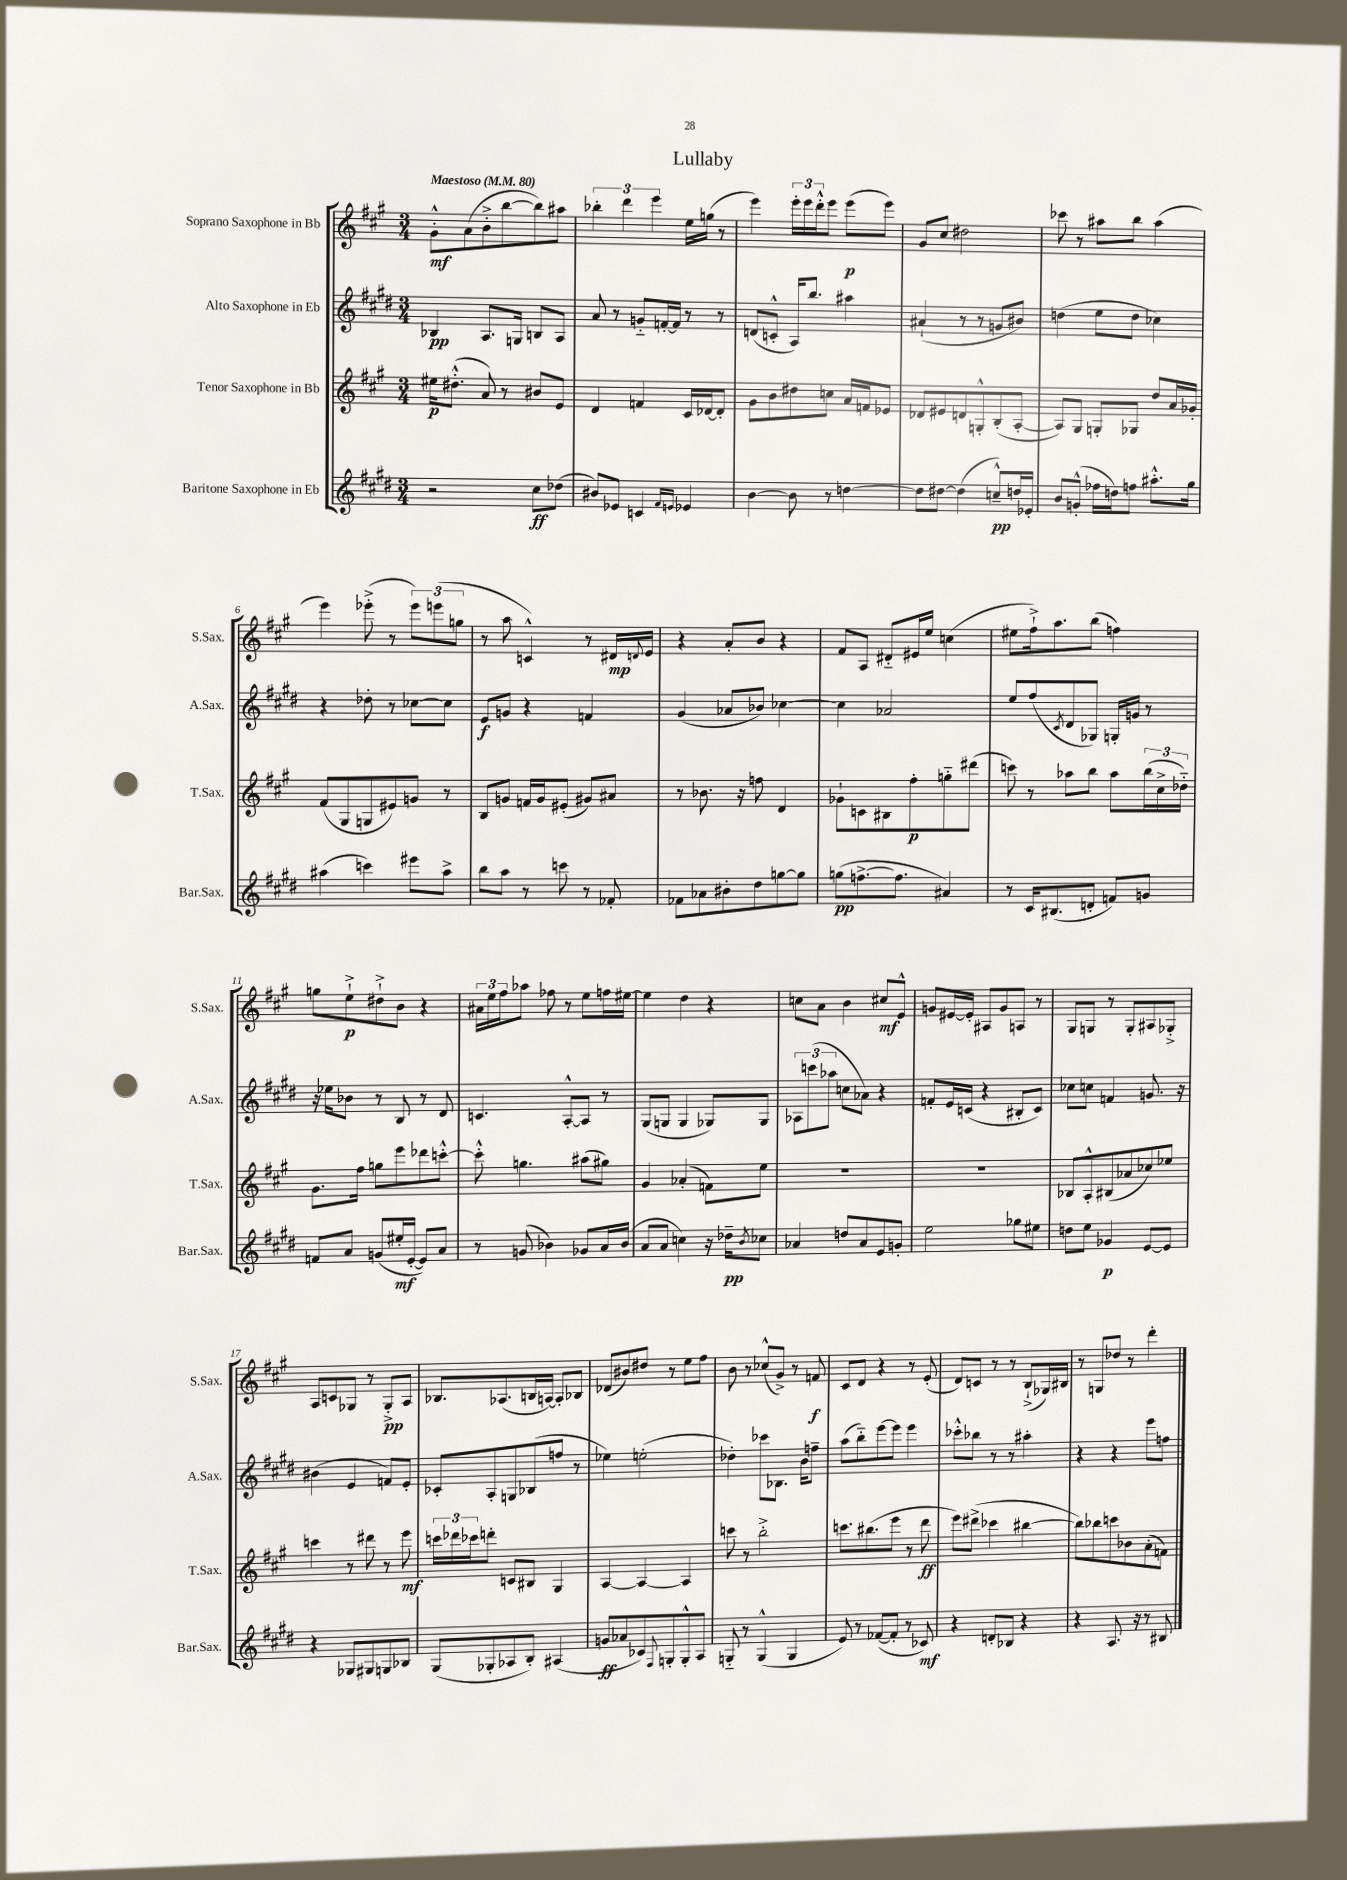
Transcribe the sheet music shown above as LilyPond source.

\header { title = "Lullaby" }
<<
\new StaffGroup <<
\new Staff = "s0" \with { instrumentName = "Soprano Saxophone in Bb" shortInstrumentName = "S.Sax." } {
    \clef treble \key a \major \numericTimeSignature \time 3/4 \tempo "Maestoso" 4 = 80
    gis'8-.-^\mf a'8( b'8-.-> b''8~ b''8) ais''8 |
    \tuplet 3/2 { bes''4-. d'''4 e'''4 } e''16 g''16( r8 |
    e'''4) \tuplet 3/2 { e'''16-. e'''16 d'''16-.-^ } e'''8 e'''8\p( e'''8) |
    gis'8 cis''8 dis''2 |
    ces'''8 r8 ais''8 b''8 ais''4( |
    e'''4) ees'''8-.->( r8 \tuplet 3/2 { ees'''8) e'''8( g''8 } |
    r8 a''8 c'4-^) r8 dis'16\mp \appoggiatura { d'8 } e'16 |
    r4 a'8-. b'8 r4 |
    fis'8 a8 dis'8-_ eis'16 e''16 c''4( |
    eis''8 fis''16-!->) a''8. b''8( f''4) |
    g''8 e''8-!->\p dis''8-!-> b'8 r4 |
    \tuplet 3/2 { ais'16 e''16 fis''16 } aes''8 fes''8 r8 e''8 f''16 eis''16~ |
    eis''4 d''4 r4 |
    c''8 a'8 b'4 cis''8\mf e'8-^ |
    g'8 eis'16~ eis'16-. ais8 g'8 a8 r8 |
    gis8 g8 r8 g8-. ais8 ges8-.-> |
    a8 c'8 ges8 r8 ges8-.->\pp a8 |
    bes8. aes8.( b16 a16~) a8-. bes8 |
    des'8( bis'8) dis''8 r8 e''8 fis''8 |
    b'8 r8 ces''8-^( gis'8->) r8 f'8\f |
    cis'8 d'8 r4 r8 e'8-.( |
    d'8) c'8 r8 r8 b8-!->( ges16) bis16 |
    r8 g8 des''8 r8 d'''4-. \bar "|." |
}
\new Staff = "s1" \with { instrumentName = "Alto Saxophone in Eb" shortInstrumentName = "A.Sax." } {
    \clef treble \key e \major \numericTimeSignature \time 3/4
    bes4\pp a8. g16 b8 a8 |
    a'8 r8 g'8-_ f'16~-. f'16 r8 r8 |
    d'8( c'8-.-^ a16) b''8. ais''4 |
    ais'4-!( r8 r8 g'8 bis'8) |
    d''4( e''8 d''8 ces''4) |
    r4 des''8-. r8 ces''8~ ces''8 |
    e'8\f g'8 r4 f'4 |
    gis'4( aes'8 bes'8) ces''4~ |
    ces''4 aes'2 |
    e''8 fis''8( \acciaccatura { cis'8 } dis'8 ges8) g16-. g'16 r8 |
    r16 ees''16 bes'8 r8 b8 r8 dis'8 |
    c'4. a8~-.-^ a8 r8 |
    gis8( g8 g4 ges8) ges8 |
    \tuplet 3/2 { aes8 c'''8( aes''8 } c''8 aes'8) r4 |
    f'8-. e'16 c'16( r4 bis8-. c'8) |
    ces''8 c''8 f'4 g'8. r16 |
    bis'4( e'4 f'8) e'8-. |
    ces'8-. a8-. g8 bes8( f''8 r8 |
    ees''4) e''2-.( |
    des''4-.) ces'''8 bes8. b'16 f''8-- |
    a''8( b''8-_) e'''8~ e'''8 e'''4 |
    ces'''8-.-^ bes''8 r8 r8 ais''4-. |
    r4 r4 e'''8 f''8 \bar "|." |
}
\new Staff = "s2" \with { instrumentName = "Tenor Saxophone in Bb" shortInstrumentName = "T.Sax." } {
    \clef treble \key a \major \numericTimeSignature \time 3/4
    eis''16\p dis''8.-.-^( a'8) r8 bis'8 e'8 |
    d'4 f'4 cis'16 des'16~ des'8-. |
    gis'8 b'8 dis''8 c''8 a'16 f'16 ees'8 |
    des'8 eis'8 d'8 g8-.-^ b8-.( a8~-. |
    a8) gis8 g8-. ges8 d''8 a'16 ges'16-. |
    fis'8( gis8 g8 eis'8) g'8 r8 |
    b8 g'8 f'16 g'16 eis'8-.( gis'8) ais'8 |
    r8 bes'8. r16 f''8 d'4 |
    ges'8-! c'8 bis8 fis''8-.\p g''8-_ dis'''8( |
    c'''8) r8 aes''8 b''8 aes''8 \tuplet 3/2 { b''16( cis''16-> des''16-_) } |
    gis'8. fis''16 g''8 e'''8 des'''8 c'''8~-.-^ |
    c'''8-.-^ g''4. ais''8( gis''8) |
    gis'4 aes'4-.( f'8) e''8 |
    R2. |
    R2. |
    bes8 a8-.-^ bis8( aes'8 ces''8) ees''8 |
    c'''4 r8 dis'''8 r8 e'''8\mf |
    \tuplet 3/2 { c'''16 des'''16 ces'''16 } d'''8-. c'8 bis8 gis4 |
    a4~ a4~ a4 |
    c'''8 r8 b''2-.-> |
    c'''8. bis''8.( e'''8 r8 d'''8\ff |
    e'''8) dis'''8->( ces'''4 bis''4~ |
    bis''8) bes''8 c'''8 bes'8 a'8-.( f'8) \bar "|." |
}
\new Staff = "s3" \with { instrumentName = "Baritone Saxophone in Eb" shortInstrumentName = "Bar.Sax." } {
    \clef treble \key e \major \numericTimeSignature \time 3/4
    r2 cis''8\ff des''8( |
    bis'8) ees'8 c'4 \grace { fis'16 e'16 } ees'4 |
    b'4~ b'8 r8 d''4~ |
    d''8 dis''8~ dis''4( c''8---^\pp) d''16 ees'16-. |
    b'8 g'8-.-^( fes''16 d''16) f''8 ais''8.-.-^ gis''16 |
    ais''4( c'''4) eis'''8 ais''8-> |
    b''8 a''8 r8 c'''8 r8 fes'8-. |
    fes'8 aes'8 bis'8-. dis''8 g''8~ g''8 |
    g''8\pp( f''8.~-> f''8. ais'4) |
    r8 cis'16 bis8.( d'8-. f'8) g'8 |
    f'8 a'8 g'8( eis''16-.\mf e'16~-. e'8) a'8 |
    r8 g'8( bes'4) ges'8 a'16 bes'16( |
    a'8 a'8 c''4) r16 des''16--\pp \acciaccatura { b'8 } ces''8 |
    aes'4 d''8 aes'8 e'8 g'8-. |
    e''2 ges''8 eis''8 |
    d''8 e''8 ges'4\p e'8~ e'8 |
    r4 ges8 gis8 g8 bes8 |
    gis8( ges8-. aes8 b8-.) ais4( |
    g'8\ff aes'8 ces'8) \appoggiatura { fis8 } g8-. g8-.-^ a8 |
    g8-_ r8 g4-^( g4 |
    e'8) r8 fes'8~( fes'8-. r8 ces'8\mf) |
    r4 d'8-. bes8 r4 |
    r4 a8. r16 r8 bis8 \bar "|." |
}
>>
>>
